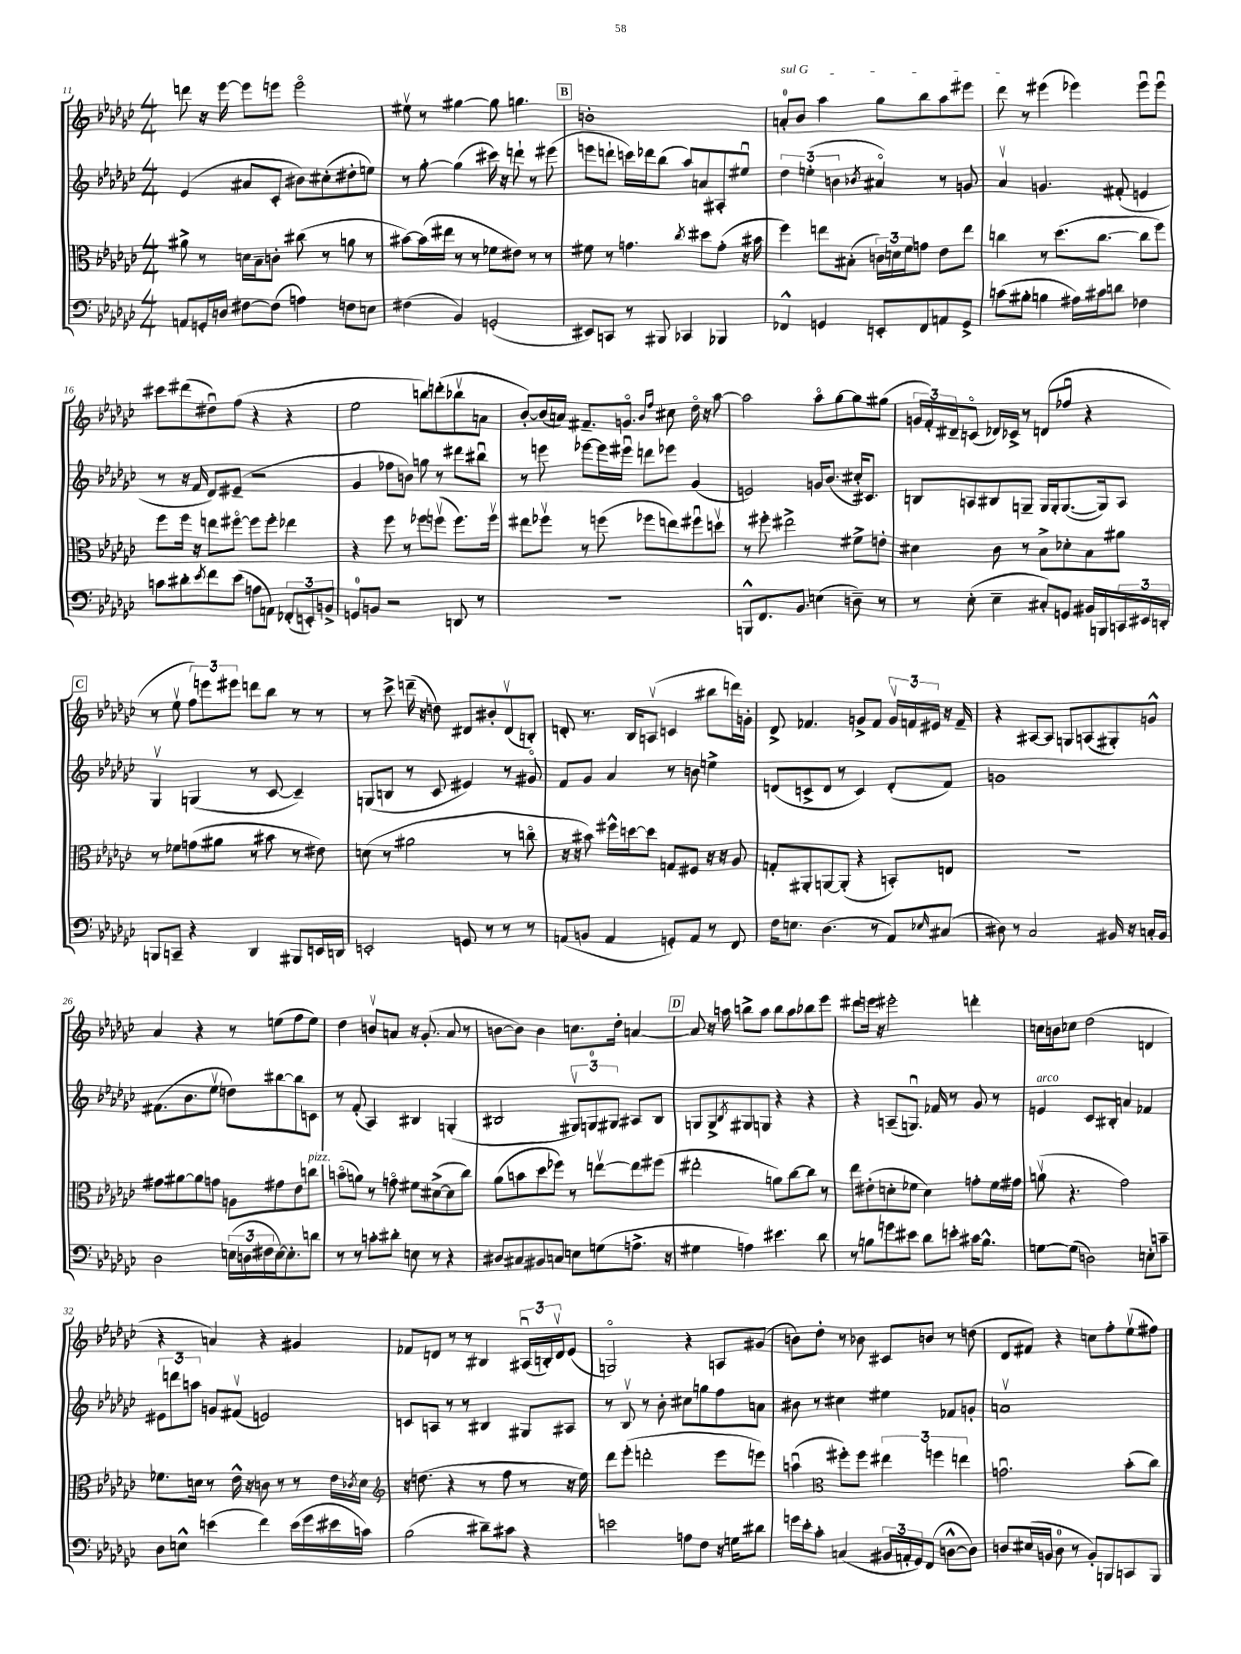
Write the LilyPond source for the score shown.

<<
\new StaffGroup <<
\new Staff = "s0" {
    \clef treble \key ges \major \numericTimeSignature \time 4/4
    d'''8 r16 ees'''16~ ees'''8 e'''8 e'''2\flageolet |
    eis''8\upbow r8 gis''4~ gis''8 g''4. |
    \mark \markup { \box "B" } b'1-. |
    \once \override TextSpanner.bound-details.left.text = \markup { \italic "sul G" } a'8-0-.\startTextSpan bes'8 aes''4 ges''8 bes''8 aes''8 eis'''8 |
    des'''8\stopTextSpan r8 eis'''4( ees'''4) ees'''8\downbow ees'''8\downbow |
    cis'''8 dis'''8( dis''8\downbow) f''8( r4 r4 |
    ees''2 b''8) d'''8-.( bes''8\upbow a'8 |
    bes'8~-.) bes'16( a'16) fis'8.-- g'8.\flageolet \grace { bes'16 f''16 } cis''8 des''16\flageolet r16 aes''8~ |
    aes''2 aes''8\flageolet ges''8~ ges''8 gis''8( |
    \tuplet 3/2 { g'16 f'16-.) dis'16-- } c'8\flageolet( des'16) ces'16-> r8 d'8( fes''8\downbow r4 |
    \mark \markup { \box "C" } r8 ees''8\upbow \tuplet 3/2 { f''8) e'''8 eis'''8 } d'''8 bes''8 r8 r8 |
    r8 ces'''8-> d'''16--( r16 d''8) dis'8 bis'8-. dis'8\upbow( b8-.) |
    d'8-. r8. bes16 a8\upbow( c'4 bis''8 d'''16) g'16-. |
    des'8-> fes'4. g'8-> fes'8 \tuplet 3/2 { g'16\upbow f'16 eis'16 } r16 f'16-- |
    r4 ais8~ ais8 g8 a8( gis8-.) g'8-^ |
    aes'4 r4 r8 e''8( f''8 e''8) |
    des''4 b'8\upbow a'8 r16 ges'8.-.( a'8 r8 |
    b'8~ b'8) b'4 c''8. des''16-. a'4~ |
    \mark \markup { \box "D" } a'8 r16 a''16 b''8-> a''8 b''8 a''8 bes''8 ees'''8 |
    dis'''8 e'''16 r16 eis'''2-. d'''4-. |
    c''16 b'16 ces''8 des''2( d'4 |
    r4 a'4) r4 gis'4 |
    fes'8 d'8 r8 r8 bis4 \tuplet 3/2 { ais16\downbow( b16-.) d'16\upbow } ees'8( |
    g2\flageolet) r4 a8 gis'8( |
    b'8) des''8-. r8 bes'8 cis'8 b'8 r8 d''8( |
    des'8 fis'8) r4 c''8 f''8-. ees''8\upbow( fis''8) \bar "|." |
}
\new Staff = "s1" {
    \clef treble \key ges \major \numericTimeSignature \time 4/4
    ees'4( ais'8 ces'8-. bis'8) cis''8-.( dis''8-. e''8) |
    r8 ges''8~-. ges''4( cis'''16) r16 d'''8-! r8 eis'''8( |
    \mark \markup { \box "B" } e'''8 d'''8-! c'''16) des'''16 bes''8( aes''8) a'8 ais8-. eis''8\downbow |
    \tuplet 3/2 { des''4 e''4-.( b'4 } \acciaccatura { bes'8 } ais'4\flageolet) r8 g'8 |
    aes'4\upbow g'4. fis'8-.( e'4 |
    r8 r16 f'16 des'8) eis'8--( r2 |
    ges'4 fes''8 b'8) g''8 r8 dis'''8 bis''8\downbow |
    r8 e'''8 ees'''8~ ees'''16 eis'''16\downbow d'''8 ees'''8 ges'4( |
    e'2) g'16 bes'8.( cis''16-.) cis'8. |
    b8 a8 bis8 g8-- g16 g16-. g8.~( g16) a8 |
    \mark \markup { \box "C" } ges4\upbow g4( r8 ces'8~ ces'4--) |
    g8( b8 r8 ces'8 eis'4) r8 gis'8\flageolet |
    f'8 ges'8 aes'4 r8 b'8 e''4-> |
    d'8( c'8-> d'8 r8 c'4) d'8-.( f'8) |
    g'1 |
    fis'8.( bes'8. ees''8\upbow d''8) bis''8~ bis''8 c'8 |
    r8 f'8-.( aes4) bis4 g4-.( |
    bis2 \tuplet 3/2 { gis8\upbow) g8-0 gis8 } ais8 bis8 |
    \mark \markup { \box "D" } g8 g8-> \acciaccatura { bes8 } gis8 g8 r4 r4 |
    r4 a8--( g8.\downbow) fes'16 r8 ges'8 r8 |
    e'4^\markup { \italic "arco" } ces'8 bis8-. a'4 fes'4 |
    \tuplet 3/2 { eis'8 d'''8 a''8 } g'8 fis'8\upbow( e'2) |
    c'8 a8 r8 r8 bis4 gis8 ais8 |
    r8 bes8\upbow r8 bes'8-. cis''8 g''8 f''8 a'8 |
    bis'8 r8 cis''4 eis''4 fes'8 g'8-. |
    a'1\upbow \bar "|." |
}
\new Staff = "s2" {
    \clef alto \key ges \major \numericTimeSignature \time 4/4
    ais'8-> r8 d'16 bes16-- c'8-. cis''8( r8 a'8 r8 |
    bis'8~) bis'16( eis''16 r8 r8 fes'8 eis'8) r8 r8 |
    \mark \markup { \box "B" } fis'8 r8 g'4. \acciaccatura { ces''8 } dis''8 g'8-.( r16 bis'16 |
    f''4) e''8 bis8-.( \tuplet 3/2 { c'16) d'16 f'16 } g'8 ees'8 e''8 |
    c''4 r8 des''8.( c''8.~ c''8 f''8) |
    f''8 f''16 r16 e''8 fis''8~\flageolet fis''8 fis''8-. ees''4 |
    r4 f''8 r8 fes''8 f''8\upbow( f''8.) f''16\upbow |
    eis''8 fes''8\upbow r8 f''8( fes''8 e''8) fis''8\downbow d''8\upbow |
    r8 fis''8-. eis''2-> fis'8-> e'8-. |
    dis'4 ces'8 r8 bes8-> des'8-. bes8 ais'8 |
    \mark \markup { \box "C" } r8 fes'8 g'8( ais'8 r8 bis'8 r8 eis'8) |
    d'8( r8 ais'2 r8 c''8\flageolet |
    r16 r16 bis'8) fis''16-^ d''16~ d''8 g8 fis8 r16 r16 aes8 |
    g8-. ais,8-. a,8~ a,8-.( r4 b,8-.) e8 |
    R1 |
    gis'8 ais'8~ ais'8 g'8 a8 gis'8 ees'8 c''8^\markup { \italic "pizz." } |
    b'8\flageolet( a'8) r8 g'8\flageolet fis'8 dis'8~->( dis'8 ces''8) |
    aes'8( b'8 des''8 fes''8) r8 e''8~\upbow e''8 fis''8( |
    \mark \markup { \box "D" } eis''2-. a'8) ces''8~ ces''8 r8 |
    ees''8 eis'8-.( d'8-. fes'8 d'4) g'8-. fes'16 gis'16 |
    a'8\upbow( r4. ges'2) |
    fes'8. d'16 r8 ees'16-^ r16 c'8 r8 r8 ees'16 \acciaccatura { ces'8 } d'16 |
    \clef treble r16 d''8.( r4 r8 f''8 r8 r16 ees''16) |
    des'''8 ees'''8-.( d'''2-. ees'''8 e'''8) |
    a''4\downbow( \clef alto fis''8-.) fis''8 \tuplet 3/2 { eis''4 f''4 e''4 } |
    g'2.\downbow bes'8-.( ces''8) \bar "|." |
}
\new Staff = "s3" {
    \clef bass \key ges \major \numericTimeSignature \time 4/4
    a,8 g,16-. d16 fis8~ fis8( a4) f8 e8 |
    fis4( bes,4) g,2-.( |
    \mark \markup { \box "B" } eis,8) c,8 r8 bis,,8 ces,4 bes,,4 |
    fes,4-^ g,4 e,8-. fes,8 a,8 g,8-> |
    c'8( bis8-. b4 ais16) cis'16 d'8 fes4 |
    c'8 dis'8-. \acciaccatura { ees'8 } f'8 ees'8( a8 a,8) \tuplet 3/2 { fes,8-.( e,8-.) b,8-> } |
    g,8-0 b,8 r2 d,8 r8 |
    R1 |
    b,,8-^ f,8. bes,8. e4( d8--) r8 |
    r8 ees8-.( ees4-- cis8-.) g,8 bis,16 b,,16 \tuplet 3/2 { c,16 eis,16 d,16-. } |
    \mark \markup { \box "C" } b,,8 c,8-- r4 des,4 bis,,8 e,16 d,16 |
    e,2-. g,8 r8 r8 r8 |
    a,8( b,8 a,4 g,8-.) a,8 r8 f,8 |
    f16 e8. des4.( r8 aes,8) \grace { ees16 } cis8( |
    dis8) r8 ces2 bis,16 r16 c16-. bis,16 |
    des2 \tuplet 3/2 { e16( d16 fis16 } e16~) e8.-. d'8 |
    r8 r8 c'8-. dis'8-. e8 r8 r4 |
    dis8 cis8 bis,8 c8 e8 g8( a8.-> r16 |
    \mark \markup { \box "D" } gis4 a4) eis'4. des'8 |
    r8 b8 g'8 eis'8 des'8 e'8-. cis'16 b8.-^ |
    g8~ g8( d2) e8-. c'8-- |
    des8 e8-^ e'4( f'4) e'16( ges'16 eis'16 c'16) |
    bes2( dis'8--) cis'8 r4 |
    e'2 a8 f8 r16 g16 dis'8 |
    g'16 ees'16-. ces'8-. c4( \tuplet 3/2 { bis,16 a,16-. ges,16) } f,8( d8~-^ d8) |
    d8 eis16( b,16 d8-0 r8 b,8-.) b,,8 c,8 b,,8 \bar "|." |
}
>>
>>
\layout { \context { \Score currentBarNumber = #11 } }
